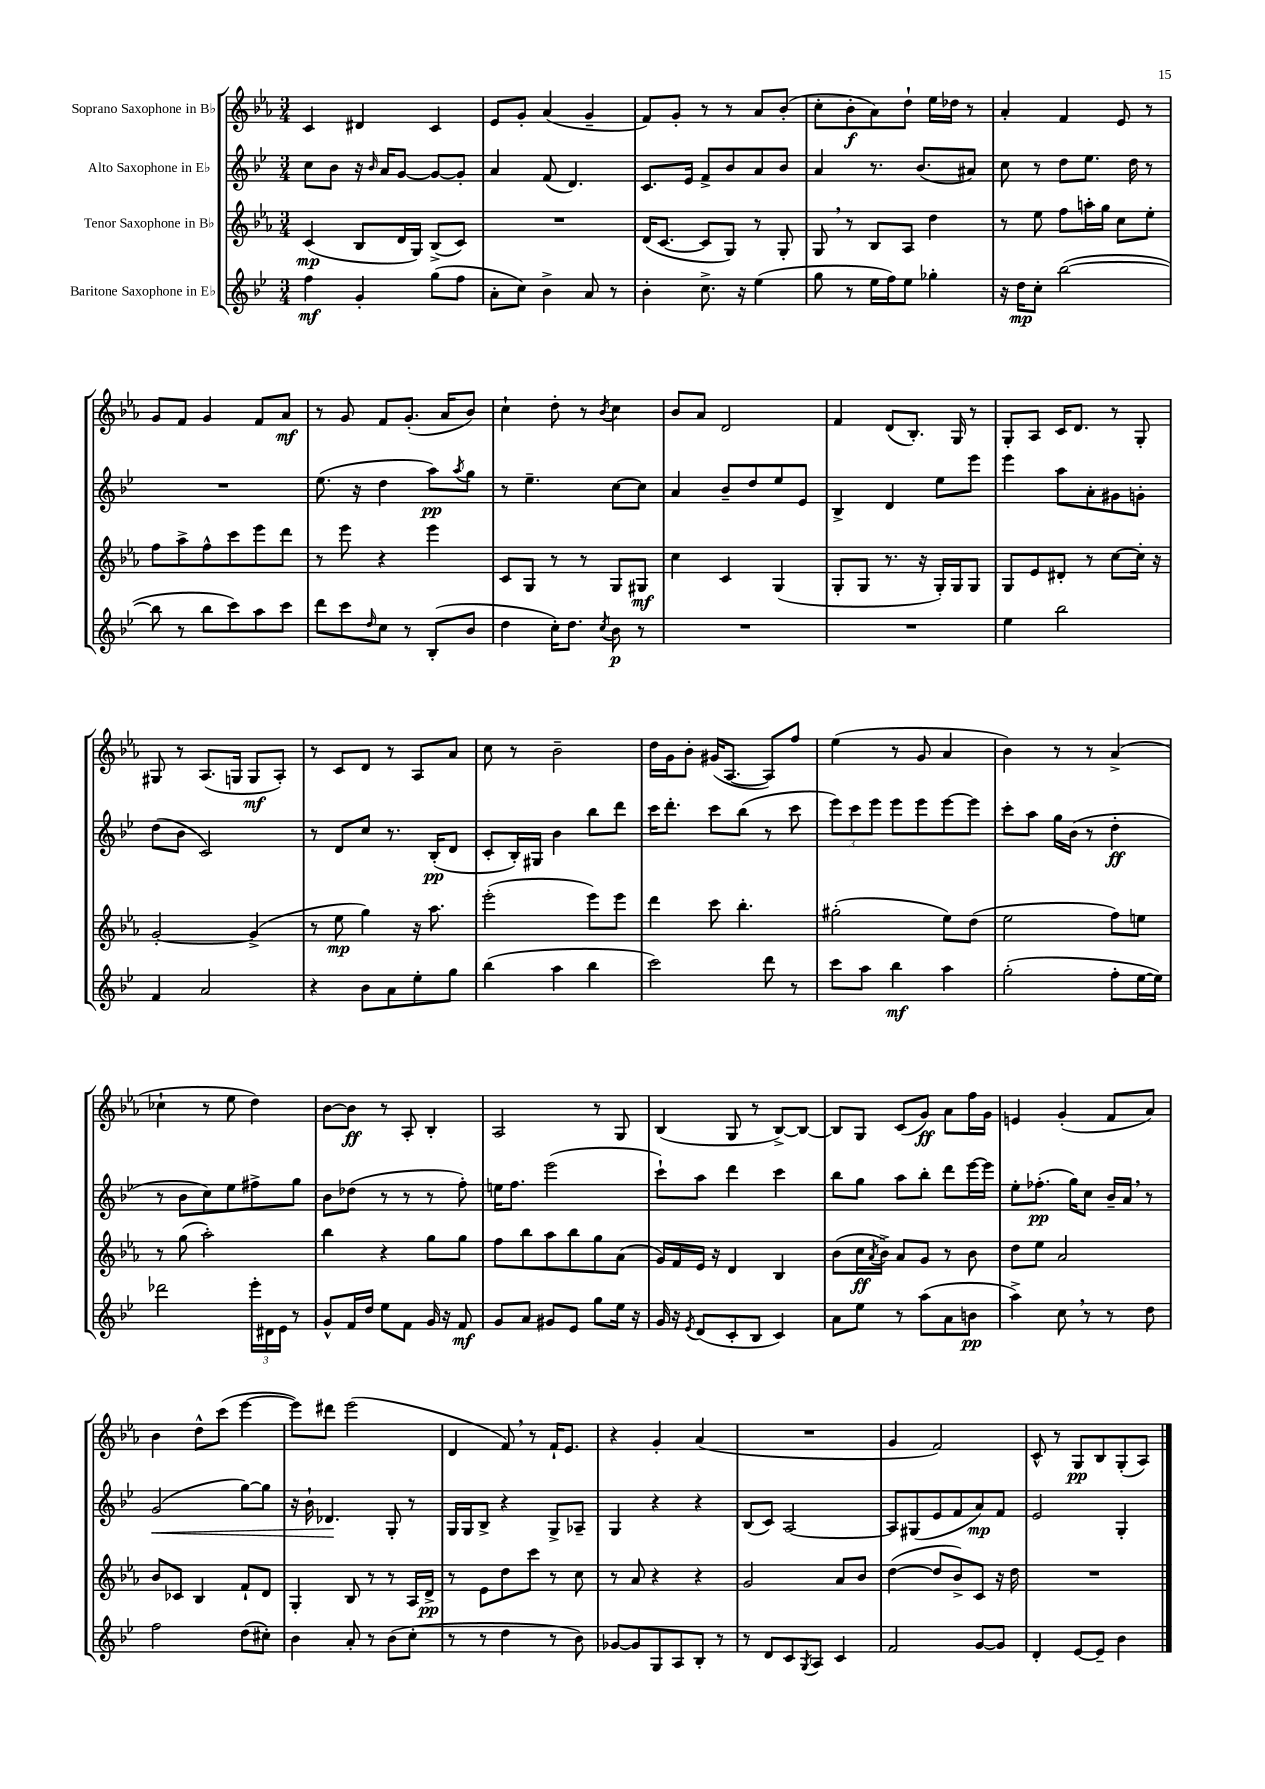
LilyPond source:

<<
\new StaffGroup <<
\new Staff = "s0" \with { instrumentName = "Soprano Saxophone in Bb" } {
    \clef treble \key ees \major \numericTimeSignature \time 3/4
    c'4 dis'4 c'4 |
    ees'8 g'8-. aes'4( g'4-- |
    f'8) g'8-. r8 r8 aes'8 bes'8-.( |
    c''8-. bes'8-.\f aes'8) d''8-! ees''16 des''16 r8 |
    aes'4-. f'4 ees'8 r8 |
    g'8 f'8 g'4 f'8 aes'8\mf |
    r8 g'8 f'8 g'8.-.( aes'16 bes'8) |
    c''4-! d''8-. r8 \acciaccatura { bes'8 } c''4 |
    bes'8 aes'8 d'2 |
    f'4 d'8( bes8.-.) g16 r8 |
    g8-. aes8 c'16 d'8. r8 g8-. |
    gis8 r8 aes8.( g16 g8\mf aes8-.) |
    r8 c'8 d'8 r8 aes8 aes'8 |
    c''8 r8 bes'2-- |
    d''16 g'16 bes'8-. gis'16( aes8.~ aes8) f''8 |
    ees''4( r8 g'8 aes'4 |
    bes'4) r8 r8 aes'4->( |
    ces''4-! r8 ees''8 d''4) |
    bes'8~ bes'8\ff r8 aes8-. bes4-. |
    aes2 r8 g8 |
    bes4( g8 r8 bes8~->) bes8~ |
    bes8 g8 c'8( g'8\ff) aes'8 f''16 g'16 |
    e'4 g'4-.( f'8 aes'8) |
    bes'4 d''8-^ c'''8( ees'''4~ |
    ees'''8) dis'''8 ees'''2( |
    d'4 f'8) \breathe r8 f'16-! ees'8. |
    r4 g'4-. aes'4( |
    R2. |
    g'4 f'2) |
    c'8-^ r8 g8\pp bes8 g8-.( aes8) \bar "|." |
}
\new Staff = "s1" \with { instrumentName = "Alto Saxophone in Eb" } {
    \clef treble \key bes \major \numericTimeSignature \time 3/4
    c''8 bes'8 r16 \grace { bes'16 } a'16 g'8~ g'8~ g'8-. |
    a'4 f'8( d'4.) |
    c'8. ees'16 f'8-> bes'8 a'8 bes'8 |
    a'4 r8. bes'8.( ais'8) |
    c''8 r8 d''8 ees''8. d''16 r8 |
    R2. |
    ees''8.( r16 d''4 a''8\pp) \acciaccatura { a''8 } g''8 |
    r8 ees''4.-- c''8~ c''8 |
    a'4 bes'8-- d''8 ees''8 ees'8 |
    bes4-> d'4 ees''8 ees'''8 |
    ees'''4 a''8 a'8-. gis'8 g'8-. |
    d''8( bes'8 c'2) |
    r8 d'8 c''8 r8. bes16-.\pp( d'8 |
    c'8-. bes16-.) gis16 bes'4 bes''8 d'''8 |
    c'''16 d'''8.-. c'''8 bes''8( r8 c'''8 |
    \tuplet 3/2 { ees'''8) c'''8 ees'''8 } ees'''8 ees'''8 ees'''8~ ees'''8 |
    c'''8-. a''8 g''16 bes'16( r8 d''4-.\ff |
    r8 bes'8 c''8) ees''8 fis''8-> g''8 |
    bes'8 des''8( r8 r8 r8 f''8-.) |
    e''16 f''8. ees'''2( |
    c'''8-!) a''8 d'''4 c'''4 |
    bes''8 g''8 a''8 bes''8-. d'''8 ees'''16~ ees'''16 |
    ees''8-. fes''8.-.\pp( g''16) c''8 bes'16-- a'16 \breathe r8 |
    g'2\<( g''8~) g''8 |
    r16 bes'16-! des'4.\! g8-. r8 |
    g16 g16 bes8-> r4 g8-> aes8-- |
    g4 r4 r4 |
    bes8( c'8) a2~ |
    a8 gis8( ees'8 f'8 a'8\mp) f'8 |
    ees'2 g4-. \bar "|." |
}
\new Staff = "s2" \with { instrumentName = "Tenor Saxophone in Bb" } {
    \clef treble \key ees \major \numericTimeSignature \time 3/4
    c'4\mp( bes8 d'16 g16) bes8->( c'8) |
    R2. |
    d'16( c'8.~ c'8 g8) r8 g8-. |
    g8 \breathe r8 bes8 aes8 d''4 |
    r8 ees''8 f''8 a''16-. g''16 c''8 ees''8-. |
    f''8 aes''8-> f''8-^ c'''8 ees'''8 d'''8 |
    r8 ees'''8 r4 ees'''4 |
    c'8 g8 r8 r8 g8 gis8\mf |
    c''4 c'4 g4( |
    g8-. g8 r8. r16 g16-.) g16 g8 |
    g8 ees'8 dis'8-. r8 c''8~ c''16-. r16 |
    g'2~-. g'4->( |
    r8 ees''8\mp g''4) r16 aes''8. |
    ees'''2-.( ees'''8) ees'''8 |
    d'''4 c'''8 bes''4.-. |
    gis''2-.( ees''8) d''8( |
    ees''2 f''8) e''8 |
    r8 g''8( aes''2-.) |
    bes''4 r4 g''8 g''8 |
    f''8 bes''8 aes''8 bes''8 g''8 aes'8( |
    g'16) f'16 ees'16 r16 d'4 bes4 |
    bes'8( c''16\ff \acciaccatura { aes'8 } bes'16->) aes'8 g'8 r8 bes'8 |
    d''8 ees''8 aes'2 |
    bes'8 ces'8 bes4 f'8-! d'8 |
    g4-. bes8 r8 r8 aes16 d'16->\pp |
    r8 ees'8 d''8 c'''8 r8 c''8 |
    r8 aes'8 r4 r4 |
    g'2 aes'8 bes'8 |
    d''4~( d''8 bes'8->) c'8 r16 d''16 |
    R2. \bar "|." |
}
\new Staff = "s3" \with { instrumentName = "Baritone Saxophone in Eb" } {
    \clef treble \key bes \major \numericTimeSignature \time 3/4
    f''4\mf g'4-. g''8( f''8 |
    a'8-. c''8) bes'4-> a'8 r8 |
    bes'4-. c''8.-> r16 ees''4( |
    g''8 r8 ees''16 f''16) ees''8 ges''4-. |
    r16 d''16\mp c''8-. bes''2~( |
    bes''8 r8 bes''8 c'''8) a''8 c'''8 |
    d'''8 c'''8 \grace { d''16 } c''8 r8 bes8-.( bes'8 |
    d''4 c''16-.) d''8. \acciaccatura { c''8 } bes'8\p r8 |
    R2. |
    R2. |
    ees''4 bes''2 |
    f'4 a'2 |
    r4 bes'8 a'8 ees''8-. g''8 |
    bes''4( a''4 bes''4 |
    c'''2) d'''8 r8 |
    c'''8 a''8 bes''4\mf a''4 |
    g''2-.( f''8-. ees''16~ ees''16) |
    des'''2 \tuplet 3/2 { ees'''16-. dis'16 ees'16 } r8 |
    g'8-^ f'16 d''16 ees''8 f'8 g'16 r16 f'8\mf |
    g'8 a'8 gis'8 ees'8 g''8 ees''16 r16 |
    g'16 r16 \acciaccatura { ees'8 } d'8( c'8-. bes8 c'4) |
    a'8 ees''8 r8 a''8( a'8 b'8\pp |
    a''4->) c''8 \breathe r8 r8 d''8 |
    f''2 d''8( cis''8-.) |
    bes'4 a'8-. r8 bes'8( c''8-. |
    r8 r8 d''4 r8 bes'8) |
    ges'8~ ges'8 g8 a8 bes8-. r8 |
    r8 d'8 c'8 \acciaccatura { g8 } a8 c'4 |
    f'2 g'8~ g'8 |
    d'4-. ees'8~ ees'8-- bes'4 \bar "|." |
}
>>
>>
\layout { \context { \Score \remove "Bar_number_engraver" } }
